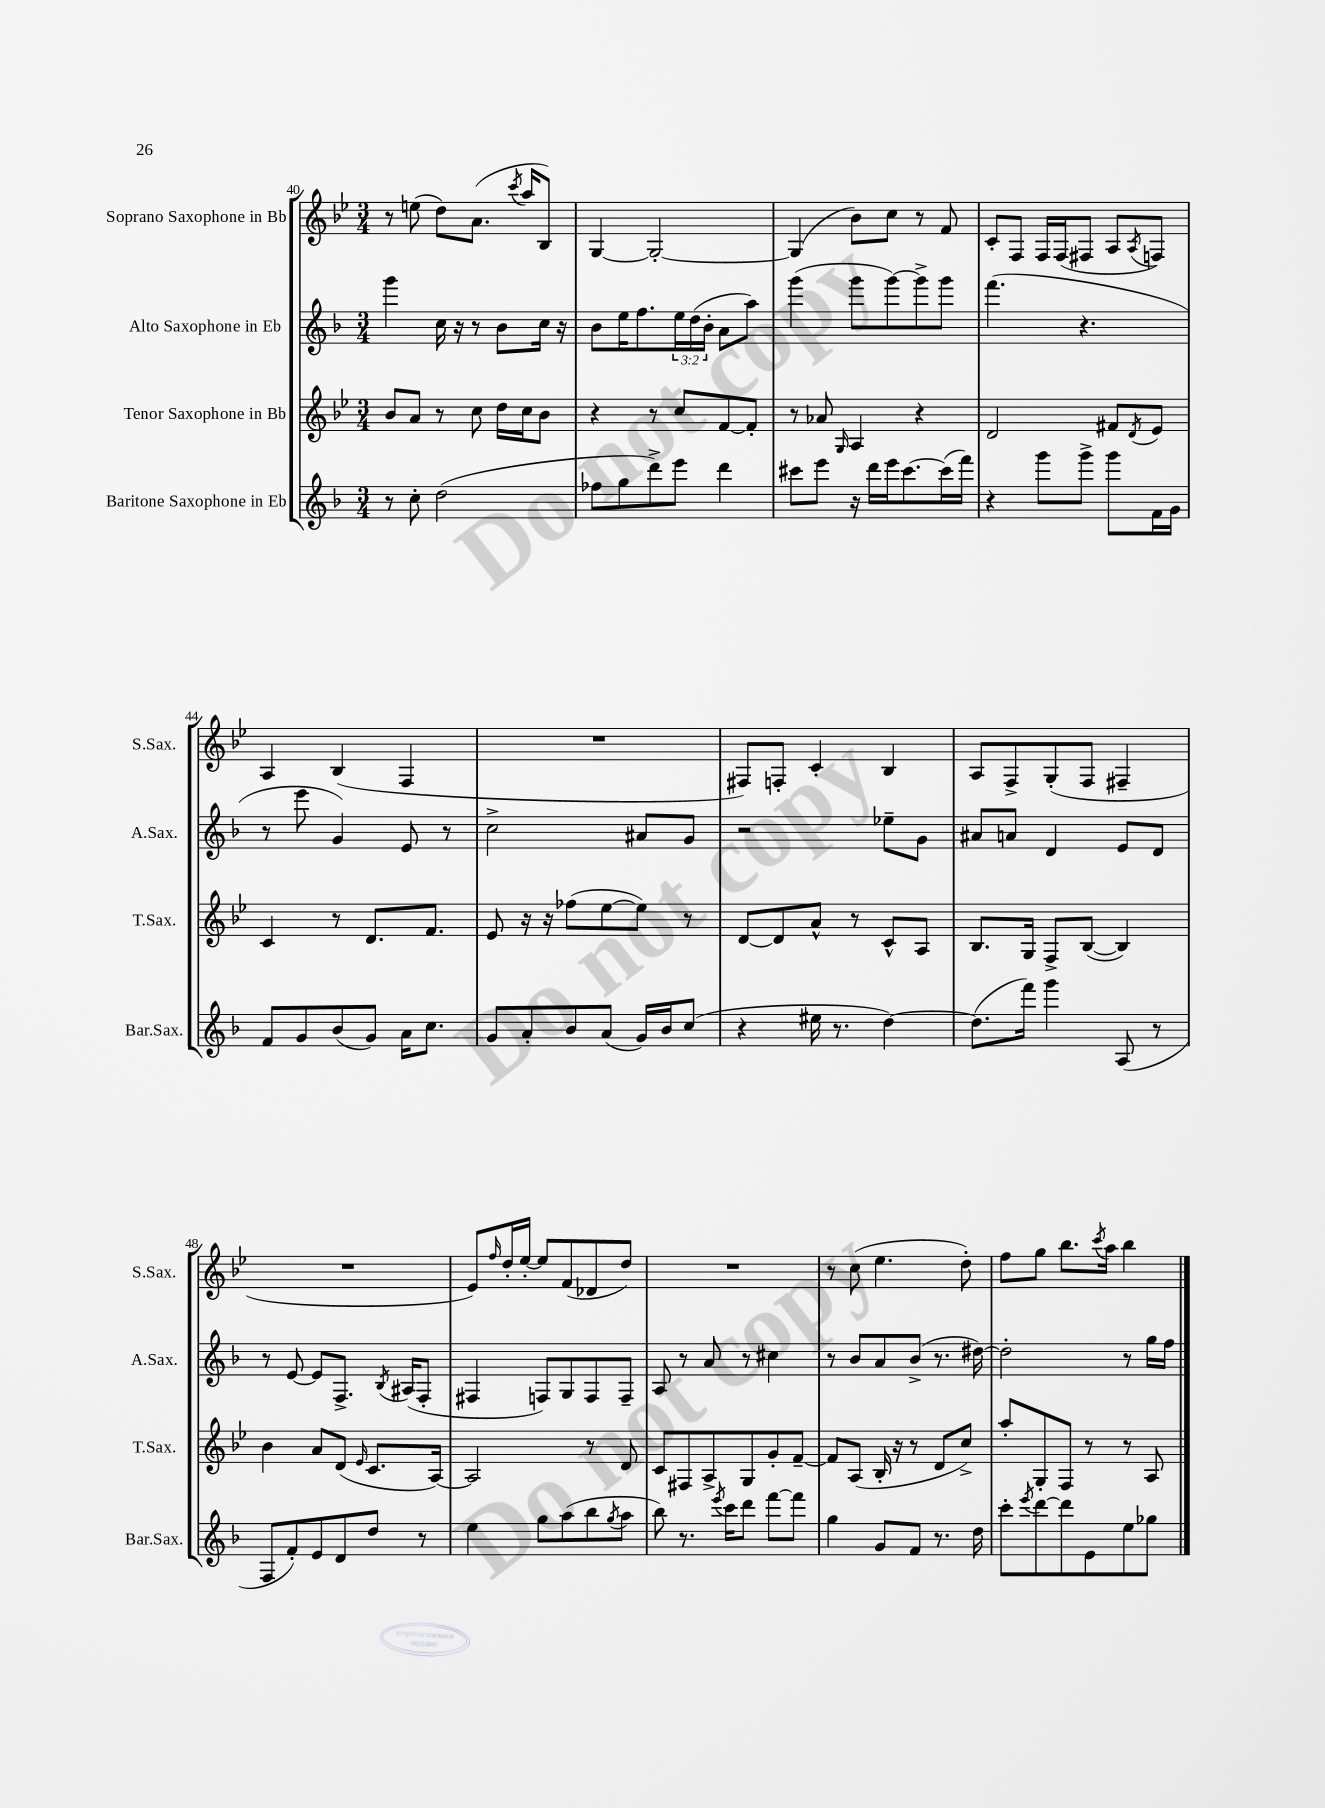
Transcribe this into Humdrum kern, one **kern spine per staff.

**kern	**kern	**kern	**kern
*part4	*part3	*part2	*part1
*staff4	*staff3	*staff2	*staff1
*I"Baritone Saxophone in Eb	*I"Tenor Saxophone in Bb	*I"Alto Saxophone in Eb	*I"Soprano Saxophone in Bb
*I'Bar.Sax.	*I'T.Sax.	*I'A.Sax.	*I'S.Sax.
*clefG2	*clefG2	*clefG2	*clefG2
*k[b-]	*k[b-e-]	*k[b-]	*k[b-e-]
*M3/4	*M3/4	*M3/4	*M3/4
=40	=40	=40	=40
8r	8b-/L	4ggg\	8r
8cc'\	8a/J	.	(8een\
(2dd\	8r	16cc\	8dd\L)
.	.	16r	.
.	8cc\	8r	(8.a\J
.	16dd\LL	8b-\L	.
.	.	.	8qccc/
.	16cc\J	.	16aa/KL
.	8b-\J	16cc\Jk	8B-/J)
.	.	16r	.
=41	=41	=41	=41
8ff-X\L	4r	8b-\L	[4G/
8gg\	.	16ee\K	.
.	.	8.ff\	.
8ddd^\)	8r	.	2G'/_
8eee\J	8cc/L	24ee\L	.
.	.	(24dd\	.
.	.	24b-'\JJ	.
4ddd\	[8f/	8a\L	.
.	8f'/J]	8aa\J)	.
=42	=42	=42	=42
8ccc#X\L	8r	(4ggg\	(4G/]
8eee\J	8a-X/	.	.
.	16qqG/	.	.
16r	4A/	8ggg\L	8b-\L)
16ddd\LL	.	.	.
16eee\J	.	[8ggg\)	8cc\J
[8.ccc#\	.	.	.
.	4r	8ggg^\]	8r
(16ccc#\L]	.	8ggg\J	8f/
16fff\JJ)	.	.	.
=43	=43	=43	=43
4r	2d/	(4.fff\	8c'/L
.	.	.	8F/J
8ggg\L	.	.	16F/LL
.	.	.	(16F/J
8ggg^\J	.	4.r	8F#X/J
8ggg\L	8f#X/L	.	8A/L
.	8qd/	.	8qA/
16f\L	8e-/J	.	8Fn/J)
16g\JJ	.	.	.
!!LO:LB:g=z
=44	=44	=44	=44
8f/L	4c/	8r	4A/
8g/	.	8eee\	.
(8b-/	8r	4g/)	(4B-/
8g/J)	8.d/L	.	.
16a\KL	.	8e/	4F/
8.cc\J	8.f/J	.	.
.	.	8r	.
=45	=45	=45	=45
8g/L	8e-/	2cc^\	2.r
8a'/	16r	.	.
.	16r	.	.
8b-/	(8ff-X\L	.	.
(8a/J	[8ee-\	.	.
16g/LL)	8ee-\J])	8a#X/L	.
16b-/J	.	.	.
(8cc/J	8r	8g/J	.
=46	=46	=46	=46
4r	[8d/L	2r	8F#X/L)
.	8d/]	.	8Fn'/J
16ee#X\	8a^^/J	.	4c'/
8.r	.	.	.
.	8r	.	.
[4dd\)	8c^^/L	8ee-X~\L	4B-/
.	8A/J	8g\J	.
=47	=47	=47	=47
(8.dd\L]	8.B-/L	8a#X/L	8A/L
.	.	8an/J	8F^/
16fff\Jk)	16G/Jk	.	.
4ggg\	8F^/L	4d/	(8G'/
.	([8B-/J	.	8F/J
(8A/	4B-/])	8e/L	4F#X~/
8r	.	8d/J	.
!!LO:LB:g=z
=48	=48	=48	=48
8F/L	4b-\	8r	2.r
8f'/)	.	[8e/	.
8e/	8a/L	8e/L]	.
8d/	(8d/J	8.F^/J	.
.	16qqe-/	.	.
8dd/J	8.c/L	.	.
.	.	8qB-/	.
.	.	(16A#X/KL	.
8r	.	8F'/J	.
.	[16A/Jk)	.	.
=49	=49	=49	=49
4ee\	2A/]	4F#X/	8e-/L)
.	.	.	16qqff/
.	.	.	16dd'/L
.	.	.	[16ee-'/JJ
8gg\L	.	8Fn/L)	8ee-/L]
(8aa\	.	8G/	(8f/
8bb-\	8r	8F/	8d-X/
8qgg/	.	.	.
8aa\J	8d/	8F~/J	8dd/J)
=50	=50	=50	=50
8bb-\)	8c/L	8A/	2.r
8.r	8F#X/	8r	.
.	8A^/	8a/	.
8qeee/	.	.	.
16ccc\KL	.	.	.
8ddd\J	8G/	8r	.
[8fff\L	8g'/	4cc#X\	.
8fff\J]	[8f~/J	.	.
=51	=51	=51	=51
4gg\	8f/L]	8r	8r
.	(8A/J	8b-/L	(8cc\
8g/L	16B-'/	8a/	4.ee-\
.	16r	.	.
8f/J	8r	(8b-^/J	.
8.r	8d/L	8.r	.
.	8cc^/J)	.	8dd'\)
16dd\	.	[16dd#X\)	.
=52	=52	=52	=52
8ccc'\L	8aa'/L	2dd#'\]	8ff\L
8qeee/	.	.	.
[8ddd\	8G'/	.	8gg\J
8ddd\]	8F/J	.	8.bb-\L
8e\	8r	.	.
.	.	.	8qccc/
.	.	.	16aa\Jk
8ee\	8r	8r	4bb-\
8gg-X\J	8A/	16gg\LL	.
.	.	16ff\JJ	.
==	==	==	==
*-	*-	*-	*-
